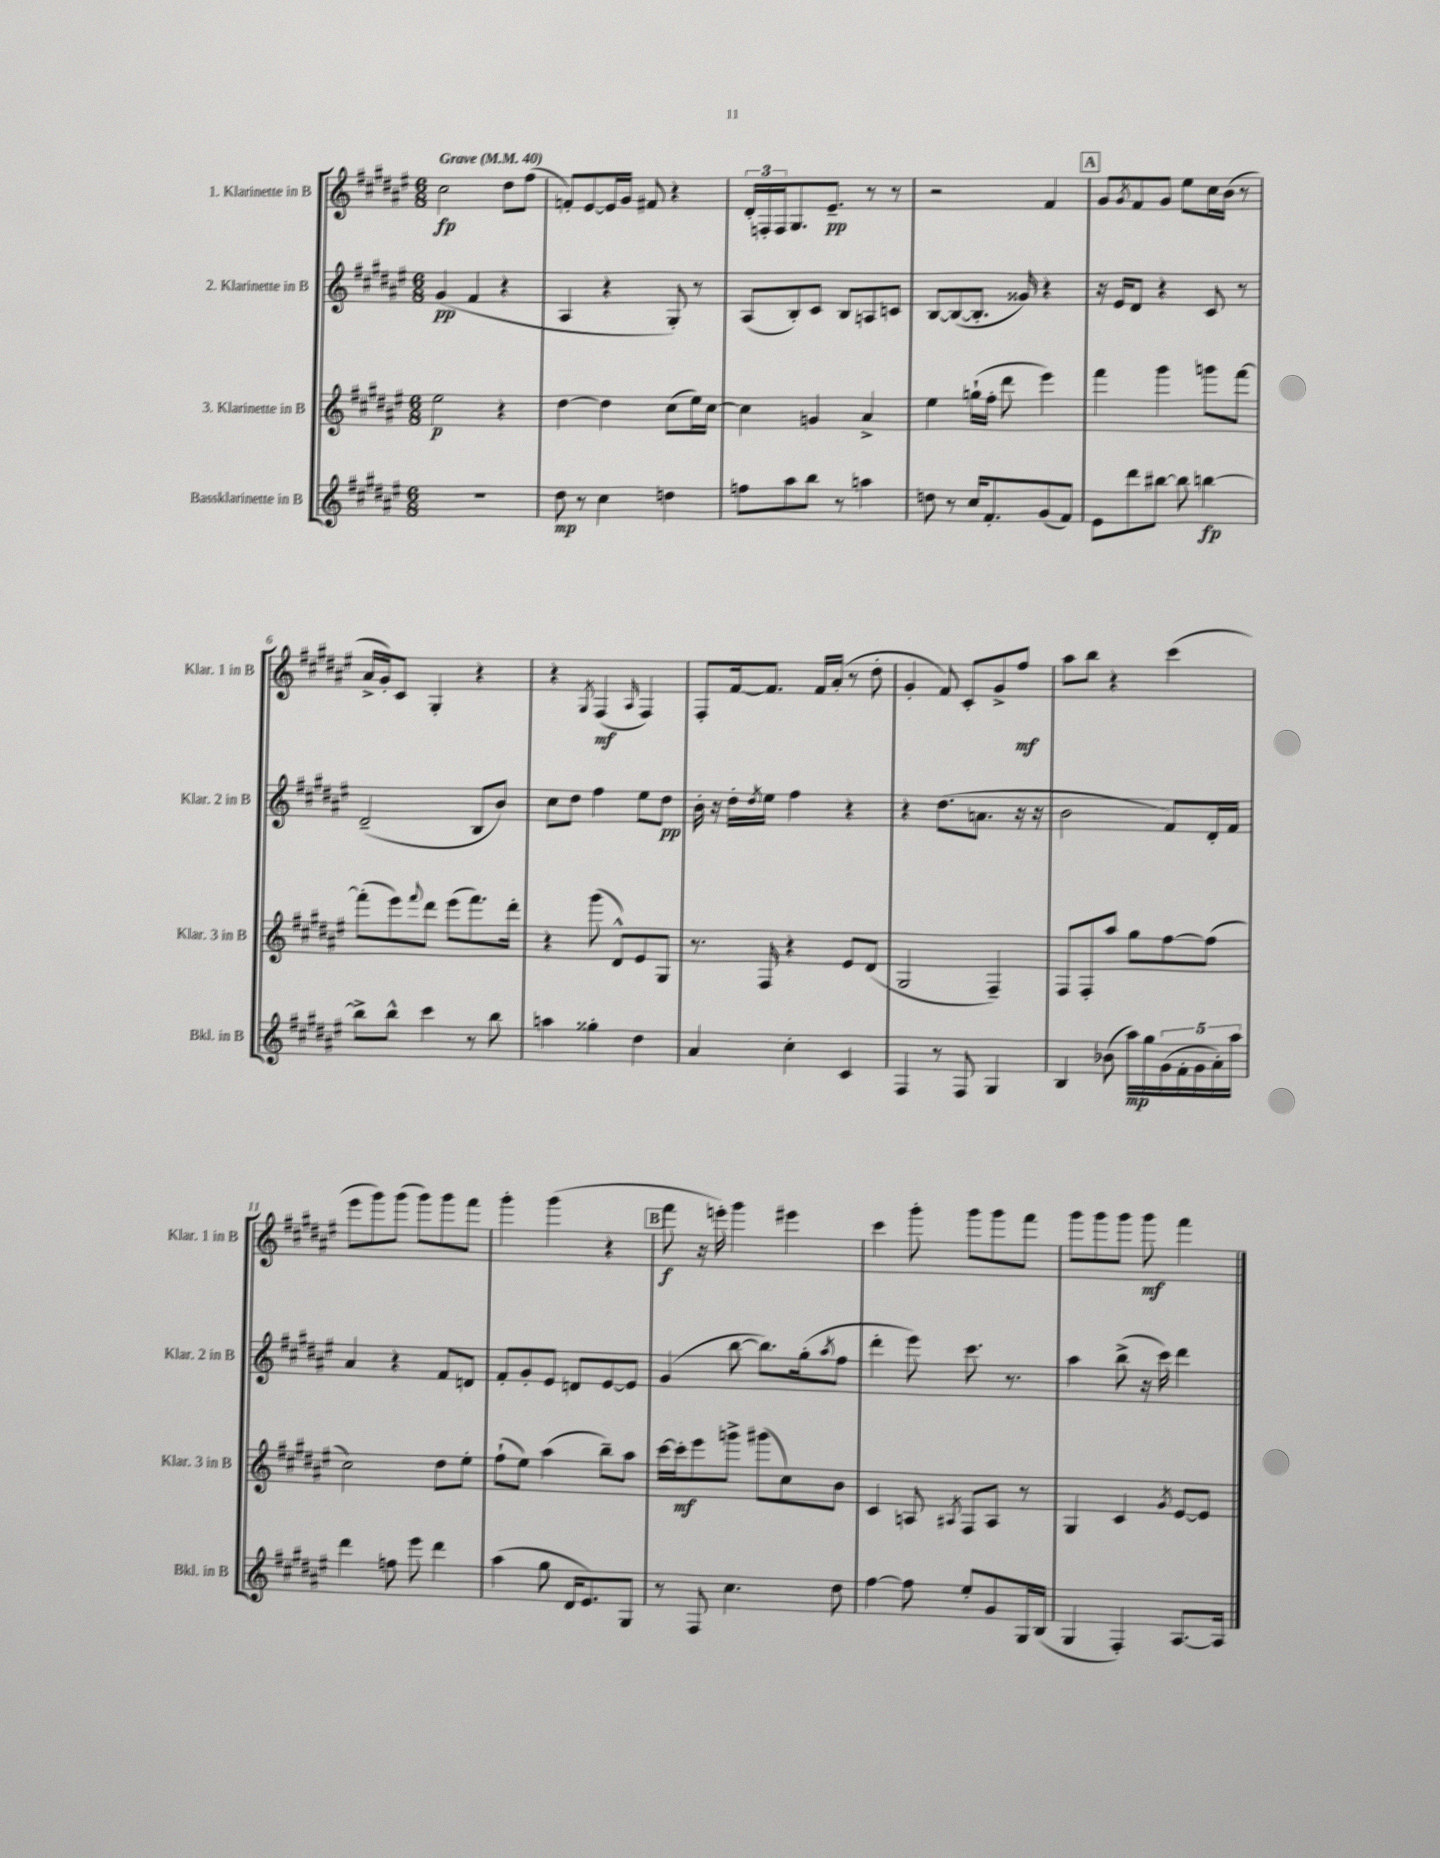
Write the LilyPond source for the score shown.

<<
\new StaffGroup <<
\new Staff = "s0" \with { instrumentName = "1. Klarinette in B" shortInstrumentName = "Klar. 1 in B" } {
    \clef treble \key fis \major \numericTimeSignature \time 6/8 \tempo "Grave" 4 = 40
    cis''2\fp dis''8 fis''8( |
    f'8-.) eis'8~ eis'16 gis'16 fis'8 r4 |
    \tuplet 3/2 { dis'16-. f16-. f16 } gis8. eis'8.--\pp r8 r8 |
    r2 fis'4 |
    \mark \markup { \box "A" } gis'8 \acciaccatura { gis'8 } fis'8 gis'8 eis''8 cis''16 b'16( r8 |
    ais'16-> gis'16-.) cis'8 gis4-. r4 |
    r4 \acciaccatura { gis8 } fis4\mf( \grace { ais16 } fis4) |
    fis8-. fis'16~ fis'8. fis'16 ais'16-.( r8 dis''8-. |
    gis'4-. fis'8) cis'8-. gis'8-> fis''8\mf |
    ais''8 b''8 r4 cis'''4( |
    eis'''8 gis'''8) gis'''8( gis'''8) gis'''8 fis'''8 |
    gis'''4-. gis'''4( r4 |
    \mark \markup { \box "B" } fis'''8\f r16 e'''16-.) gis'''4 eis'''4 |
    cis'''4 gis'''8-. gis'''8 gis'''8 fis'''8 |
    gis'''8 gis'''8 gis'''8 gis'''8\mf fis'''4 \bar "|." |
}
\new Staff = "s1" \with { instrumentName = "2. Klarinette in B" shortInstrumentName = "Klar. 2 in B" } {
    \clef treble \key fis \major \numericTimeSignature \time 6/8
    gis'4\pp( fis'4 r4 |
    ais4 r4 gis8-.) r8 |
    ais8( b8-.) cis'8 b8 a8 c'8 |
    b8~ b8~( b8.-. gisis'16) r4 |
    \mark \markup { \box "A" } r16 eis'16 dis'8 r4 cis'8 r8 |
    dis'2--( b8 b'8) |
    cis''8 dis''8 fis''4 eis''8 dis''8\pp |
    b'16-. r16 dis''16-. \acciaccatura { dis''8 } eis''16 fis''4 r4 |
    r4 dis''8.( a'8. r16 r16 |
    b'2 fis'8) dis'16-. fis'16 |
    ais'4 r4 fis'8 d'8 |
    fis'8-. gis'8-. eis'8 d'8 eis'8~ eis'8 |
    \mark \markup { \box "B" } gis'4( b''8~ b''8.) gis''16-.( \acciaccatura { ais''8 } fis''8 |
    dis'''4-. eis'''8) cis'''8. r8. |
    ais''4 b''8->( r16 cis'''16) dis'''4 \bar "|." |
}
\new Staff = "s2" \with { instrumentName = "3. Klarinette in B" shortInstrumentName = "Klar. 3 in B" } {
    \clef treble \key fis \major \numericTimeSignature \time 6/8
    eis''2\p r4 |
    dis''4~ dis''4 cis''8( eis''16) cis''16~ |
    cis''4 g'4 ais'4-> |
    eis''4 g''16-!( fis''16-. dis'''8 eis'''4) |
    \mark \markup { \box "A" } fis'''4 gis'''4 g'''8 fis'''8~ |
    fis'''8-.( eis'''8) \appoggiatura { fis'''8 } dis'''8 eis'''8( fis'''8.) dis'''16-. |
    r4 gis'''8( dis'8-^) eis'8 gis8 |
    r8. fis16 r4 eis'8 dis'8( |
    gis2 fis4--) |
    fis8 fis8-. ais''8 gis''8 fis''8~ fis''8( |
    cis''2) dis''8 eis''8-. |
    fis''8-!( eis''8) ais''4( b''8--) ais''8 |
    \mark \markup { \box "B" } cis'''16~ cis'''16-.\mf eis'''8 g'''8-> gis'''8( cis''8) b'8 |
    cis'4 a8 \acciaccatura { ais8 } fis8 ais8 r8 |
    gis4 cis'4 \acciaccatura { gis'8 } eis'8~ eis'8 \bar "|." |
}
\new Staff = "s3" \with { instrumentName = "Bassklarinette in B" shortInstrumentName = "Bkl. in B" } {
    \clef treble \key fis \major \numericTimeSignature \time 6/8
    R2. |
    dis''8\mp r8 cis''4 d''4 |
    f''8 ais''8 b''8 r8 a''4 |
    d''8 r8 cis''16 fis'8.-. gis'8( fis'8) |
    \mark \markup { \box "A" } eis'8 dis'''8 bis''8~ bis''8 b''4~\fp |
    b''8-> b''8-^ cis'''4 r8 b''8 |
    a''4 gisis''4-. dis''4 |
    ais'4 cis''4-. cis'4 |
    fis4 r8 fis8 gis4 |
    b4 bes'8( ais''16\mp) gis''16 \tuplet 5/4 { gis'16( fis'16-. gis'16 ais'16-.) ais''16 } |
    dis'''4 f''8 eis'''8 dis'''4 |
    ais''4( gis''8 dis'16 eis'8.) gis8 |
    \mark \markup { \box "B" } r8 fis8 cis''4. dis''8 |
    fis''4~ fis''8 eis''8-. gis'8 gis16 b16( |
    gis4 fis4-.) ais8.~ ais16 \bar "|." |
}
>>
>>
